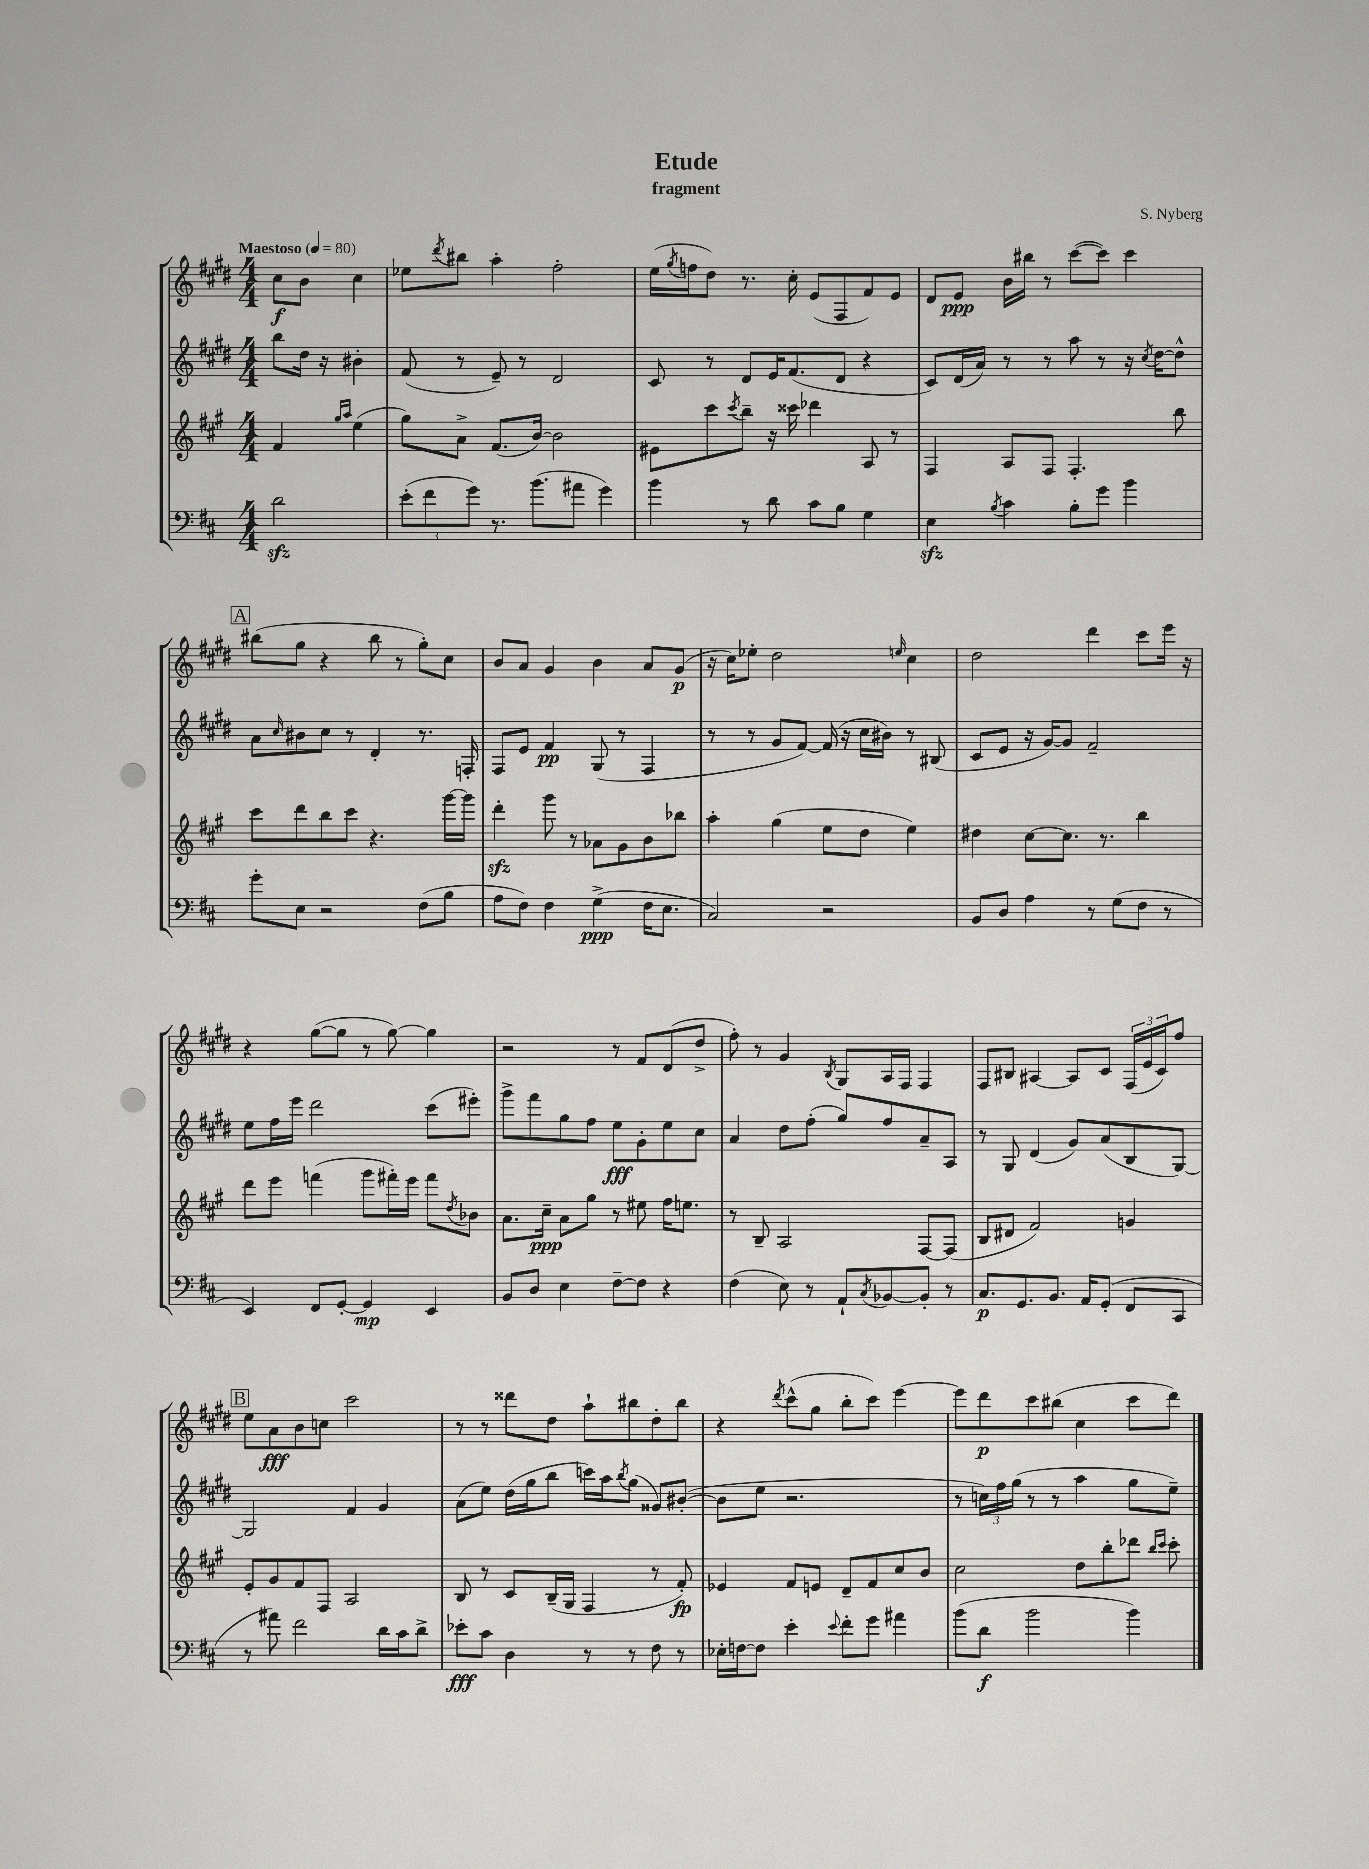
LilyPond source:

\header { title = "Etude" composer = "S. Nyberg" subtitle = "fragment" }
<<
\new StaffGroup <<
\new Staff = "s0" {
    \clef treble \key e \major \numericTimeSignature \time 4/4 \partial 2 \tempo "Maestoso" 4 = 80
    cis''8\f b'8 cis''4 |
    ees''8 \acciaccatura { dis'''8 } bis''8 a''4-. fis''2-. |
    e''16( \acciaccatura { gis''8 } f''16 dis''8) r8. cis''16-. e'8( fis8 fis'8) e'8 |
    dis'8 e'8\ppp b'16 bis''16 r8 cis'''8~( cis'''8) cis'''4 |
    \mark \markup { \box "A" } bis''8( gis''8 r4 bis''8 r8 gis''8-.) cis''8 |
    b'8 a'8 gis'4 b'4 a'8 gis'8\p( |
    r16 cis''16) ees''8-. dis''2 \grace { e''16 } cis''4 |
    dis''2 dis'''4 cis'''8 e'''16 r16 |
    r4 gis''8~( gis''8 r8 gis''8~) gis''4 |
    r2 r8 fis'8 dis'8( dis''8-> |
    fis''8-.) r8 gis'4 \acciaccatura { b8 } gis8 a16 fis16 fis4 |
    fis8 bis8 ais4~ ais8 cis'8 \tuplet 3/2 { fis16( e'16 cis'16) } fis''8 |
    \mark \markup { \box "B" } e''8 a'8\fff b'8 c''8 cis'''2 |
    r8 r8 disis'''8 dis''8 a''8-! bis''8 dis''8-. bis''8 |
    r4 \acciaccatura { dis'''8 } cis'''8-^( gis''8 b''8-. cis'''8) e'''4~ |
    e'''8 dis'''8\p cis'''8 bis''8( cis''4 cis'''8 dis'''8) \bar "|." |
}
\new Staff = "s1" {
    \clef treble \key e \major \numericTimeSignature \time 4/4 \partial 2
    b''8 dis''16 r16 bis'4-. |
    fis'8( r8 e'8--) r8 dis'2 |
    cis'8 r8 dis'8 e'16 fis'8.( dis'8 r4 |
    cis'8) dis'16( a'16) r8 r8 a''8 r8 r16 \acciaccatura { cis''8 } dis''16~ dis''8-^ |
    \mark \markup { \box "A" } a'8 \grace { cis''16 } bis'8 cis''8 r8 dis'4-. r8. f16-. |
    fis8 e'8 fis'4\pp gis8( r8 fis4 |
    r8 r8 gis'8 fis'8~) fis'16( r16 cis''16 bis'16) r8 bis8( |
    cis'8 e'8 r16 gis'16~) gis'8 fis'2-- |
    e''8 fis''16 e'''16 dis'''2 cis'''8( eis'''8-.) |
    gis'''8-> fis'''8 gis''8 fis''8 e''8\fff gis'8-. e''8 cis''8 |
    a'4 dis''8 fis''8-.( gis''8) fis''8 a'8-- a8 |
    r8 gis8 dis'4( gis'8) a'8( b8 gis8~) |
    \mark \markup { \box "B" } gis2 fis'4 gis'4 |
    a'8( e''8) dis''16( gis''16 b''8 c'''16) a''16 \acciaccatura { b''8 } gis''8( gisis'8) bis'8~-.( |
    bis'8 e''8 r2. |
    r8 \tuplet 3/2 { c''16) fis''16 gis''16( } r8 r8 a''4 gis''8 e''8--) \bar "|." |
}
\new Staff = "s2" {
    \clef treble \key a \major \numericTimeSignature \time 4/4 \partial 2
    fis'4 \grace { gis''16 a''16 } e''4( |
    gis''8) a'8-> fis'8.( b'16~) b'2 |
    eis'8 cis'''8 \acciaccatura { cis'''8 } b''8-- r16 cisis'''16 des'''4 a8 r8 |
    fis4 a8 fis8 fis4.-. b''8 |
    \mark \markup { \box "A" } cis'''8 d'''8 b''8 cis'''8 r4. gis'''16~ gis'''16 |
    d'''4-.\sfz gis'''8 r8 aes'8 gis'8 b'8 bes''8 |
    a''4-. gis''4( e''8 d''8 e''4) |
    dis''4 cis''8~ cis''8. r8. b''4 |
    d'''8 e'''8 f'''4( gis'''8 fis'''16-.) e'''16 fis'''8 \acciaccatura { d''8 } bes'8 |
    a'8. cis''16--\ppp a'8 gis''8 r8 eis''8 fis''16 e''8. |
    r8 b8-- a2 fis8~ fis8( |
    b8 dis'8 fis'2) g'4 |
    \mark \markup { \box "B" } e'8-. gis'8 fis'8 fis8 a2 |
    b8 r8 cis'8 b16--( gis16 fis4 r8 fis'8-.\fp) |
    ees'4 fis'8 e'8 d'8-- fis'8 cis''8 b'8 |
    cis''2 d''8 b''8-. des'''8 \grace { b''16 cis'''16 } cis'''8-. \bar "|." |
}
\new Staff = "s3" {
    \clef bass \key d \major \numericTimeSignature \time 4/4 \partial 2
    d'2\sfz |
    \tuplet 3/2 { e'8-.( fis'8 g'8) } r8. b'8.( ais'8 g'4) |
    b'4 r8 d'8 cis'8 b8 g4 |
    e4\sfz \acciaccatura { b8 } cis'4 b8-. g'8 b'4 |
    \mark \markup { \box "A" } g'8-. e8 r2 fis8( b8 |
    a8 fis8) fis4 g4->\ppp( fis16 e8. |
    cis2) r2 |
    b,8 d8 a4 r8 g8( fis8 r8 |
    e,4) fis,8 g,8~-. g,4\mp e,4 |
    b,8 d8 e4 fis8~-- fis8 r4 |
    fis4( e8) r8 a,8-! \acciaccatura { cis8 } bes,8~ bes,8-. r8 |
    cis8.\p g,8. b,8. a,16 g,8-.( fis,8 cis,8 |
    \mark \markup { \box "B" } r8 ais'8) fis'2 d'16 cis'16 d'8-> |
    ees'8-.\fff cis'8 d4 r8 r8 fis8 r8 |
    ees16-. f16~ f8 e'4-. \appoggiatura { e'8 } fis'8-. g'8 ais'4 |
    b'8( d'8\f b'2 b'4) \bar "|." |
}
>>
>>
\layout { \context { \Score \remove "Bar_number_engraver" } }
